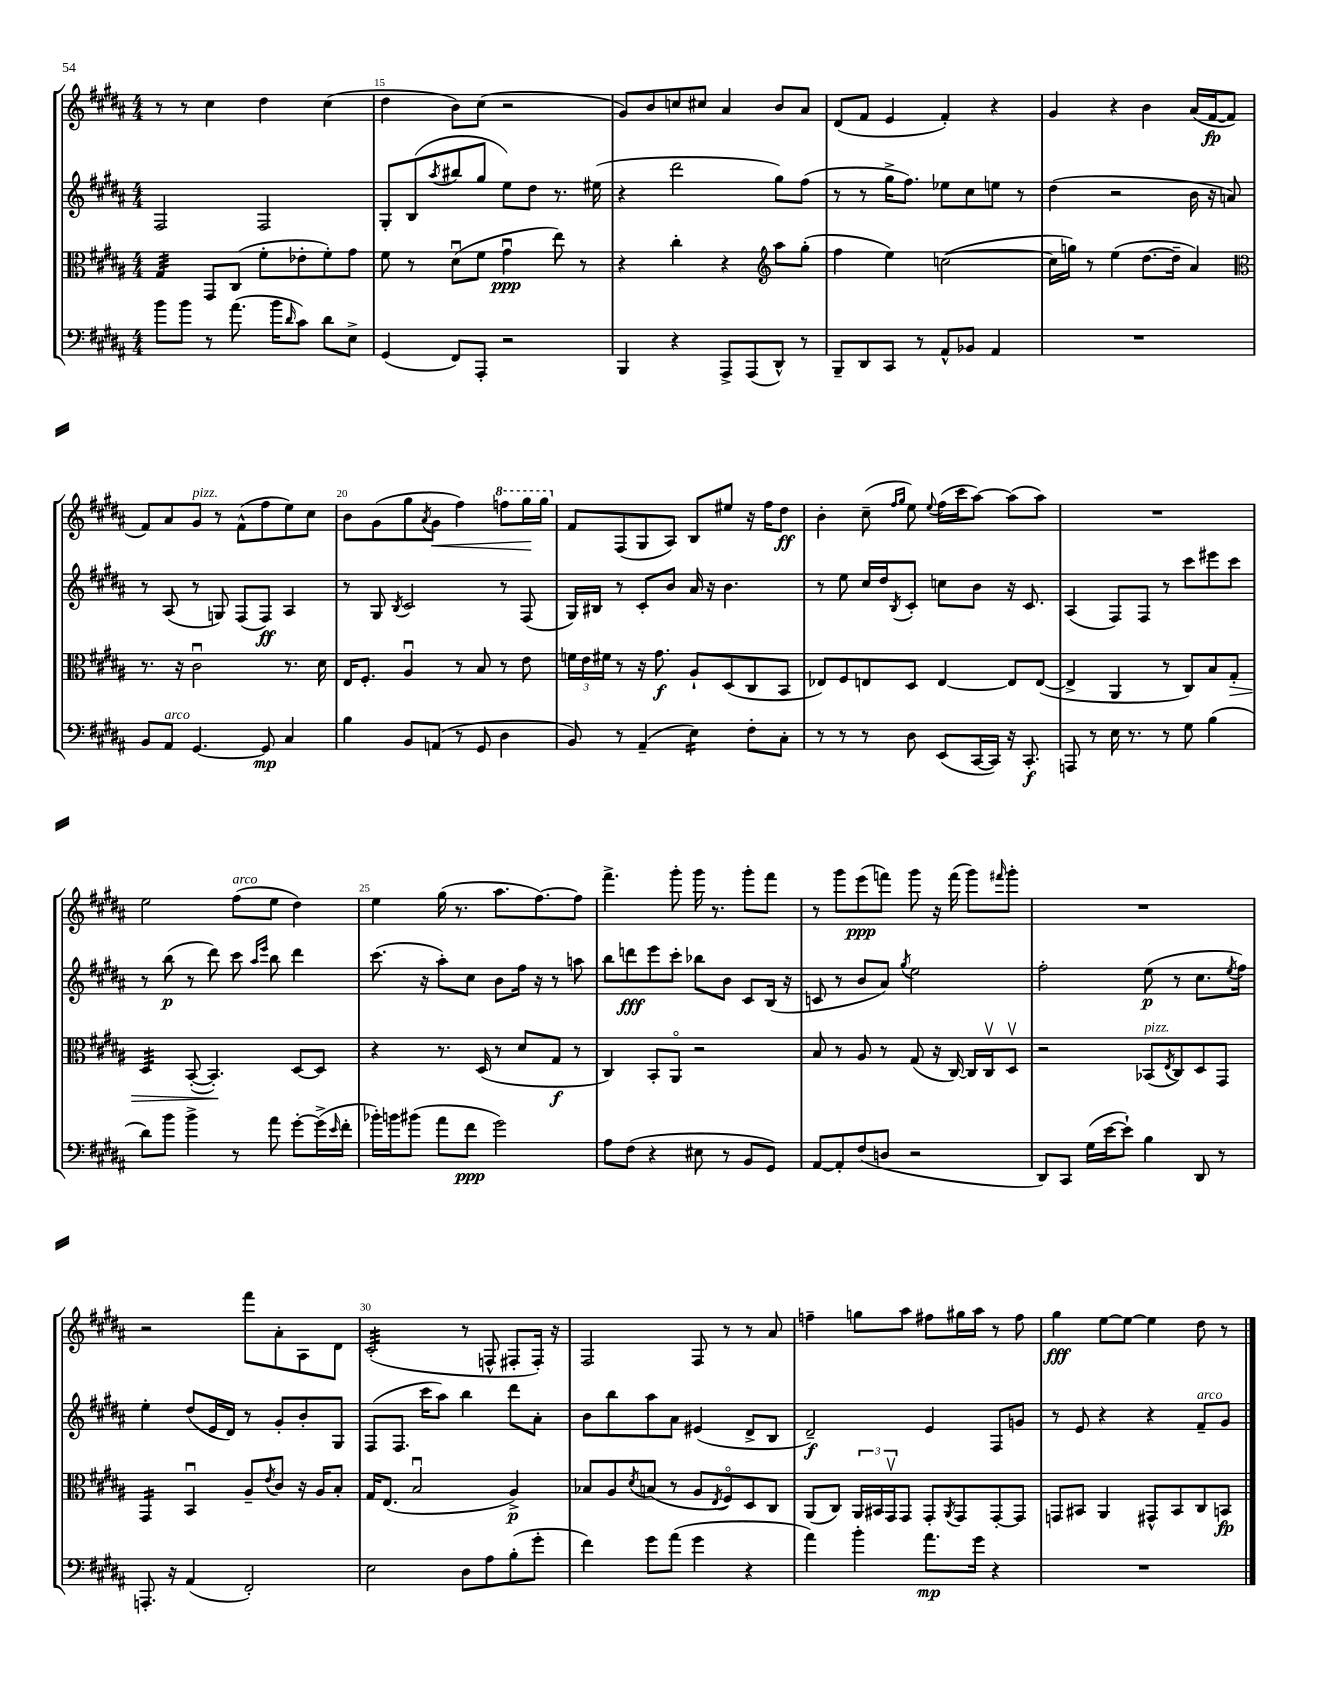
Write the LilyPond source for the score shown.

<<
\new StaffGroup <<
\new Staff = "s0" {
    \clef treble \key b \major \numericTimeSignature \time 4/4
    r8 r8 cis''4 dis''4 cis''4( |
    dis''4 b'8) cis''8( r2 |
    gis'8) b'8 c''8 cis''8 ais'4 b'8 ais'8 |
    dis'8( fis'8 e'4 fis'4-.) r4 |
    gis'4 r4 b'4 ais'16( fis'16~\fp fis'8 |
    fis'8) ais'8 gis'8^\markup { \italic "pizz." } r8 fis'8-^( fis''8 e''8) cis''8 |
    b'8 gis'8( gis''8 \acciaccatura { ais'8 } gis'8\< fis''4) \ottava #1 f'''8 gis'''16\! gis'''16 \ottava #0 |
    fis'8 fis8( gis8 ais8) b8 eis''8 r16 fis''16 dis''8\ff |
    b'4-. cis''8--( \grace { fis''16 gis''16 } e''8) \appoggiatura { e''8 } fis''16( cis'''16 ais''8~) ais''8( ais''8) |
    R1 |
    e''2 fis''8^\markup { \italic "arco" }( e''8 dis''4) |
    e''4 gis''16( r8. ais''8. fis''8.~) fis''8 |
    fis'''4.-> gis'''8-. gis'''16 r8. gis'''8-. fis'''8 |
    r8 gis'''8 e'''8\ppp( f'''8) gis'''8 r16 f'''16( gis'''8) \grace { fis'''16 } gis'''8-. |
    R1 |
    r2 fis'''8 ais'8-. ais8 dis'8 |
    cis'2:32-.( r8 f8-^ fis8-. fis16-.) r16 |
    fis2 fis8 r8 r8 ais'8 |
    f''4-- g''8 ais''8 fis''8 gis''16 ais''16 r8 fis''8 |
    gis''4\fff e''8~ e''8~ e''4 dis''8 r8 \bar "|." |
}
\new Staff = "s1" {
    \clef treble \key b \major \numericTimeSignature \time 4/4
    fis2 fis2 |
    gis8-. b8( \acciaccatura { ais''8 } bis''8 gis''8 e''8) dis''8 r8. eis''16( |
    r4 dis'''2 gis''8) fis''8( |
    r8 r8 gis''16-> fis''8.) ees''8 cis''8 e''8 r8 |
    dis''4( r2 b'16 r16 a'8) |
    r8 ais8( r8 g8) fis8( fis8\ff) ais4 |
    r8 gis8 \acciaccatura { b8 } cis'2 r8 fis8( |
    gis16) bis16 r8 cis'8-. b'8 ais'16 r16 b'4. |
    r8 e''8 cis''16 dis''16 \acciaccatura { b8 } cis'8-. c''8 b'8 r16 cis'8. |
    ais4( fis8) fis8 r8 cis'''8 eis'''8 cis'''8 |
    r8 b''8\p( r8 dis'''8) cis'''8 \grace { ais''16 e'''16 } b''8 dis'''4 |
    cis'''8.( r16 ais''8-.) cis''8 b'8 fis''16 r16 r8 a''8 |
    b''8 d'''8\fff e'''8 cis'''8-. bes''8 b'8 cis'8 b16( r16 |
    c'8 r8 b'8 ais'8) \acciaccatura { gis''8 } e''2 |
    fis''2-. e''8\p( r8 cis''8. \acciaccatura { e''8 } fis''16) |
    e''4-. dis''8( e'16 dis'16) r8 gis'8-. b'8-. gis8 |
    fis8( fis8. cis'''16 ais''8) b''4 dis'''8 ais'8-. |
    b'8 b''8 ais''8 ais'8 eis'4( dis'8-> b8 |
    dis'2--\f) e'4 fis8 g'8 |
    r8 e'8 r4 r4 fis'8--^\markup { \italic "arco" } gis'8 \bar "|." |
}
\new Staff = "s2" {
    \clef alto \key b \major \numericTimeSignature \time 4/4
    gis4:32 gis,8 cis8( fis'8-. ees'8-. fis'8-.) gis'8 |
    fis'8 r8 dis'8\downbow( fis'8 gis'4\downbow\ppp e''8) r8 |
    r4 cis''4-. r4 \clef treble ais''8 gis''8-.( |
    fis''4 e''4) c''2~( |
    c''16 g''16) r8 e''4( dis''8.~ dis''16-- ais'4) |
    \clef alto r8. r16 cis'2\downbow r8. dis'16 |
    e16 fis8.-. ais4\downbow r8 b8 r8 e'8 |
    \tuplet 3/2 { f'16 e'16 fis'16 } r8 r16 gis'8.\f ais8-! dis8( cis8 b,8 |
    ees8) fis8 e8 dis8 e4~ e8 e8~( |
    e4-> ais,4 r8 cis8) b8 gis8-.\> |
    dis4:32 b,8~-.( b,4.-.\!) dis8~ dis8 |
    r4 r8. dis16( r8 dis'8 gis8\f r8 |
    cis4) b,8-. ais,8\flageolet r2 |
    b8 r8 ais8 r8 gis8( r16 cis16~) cis16 cis16\upbow dis8\upbow |
    r2 bes,8^\markup { \italic "pizz." }( \acciaccatura { e8 } cis8) dis8 gis,8 |
    gis,4:16 b,4\downbow ais8-- \acciaccatura { e'8 } cis'8 r16 ais16 b8-. |
    gis16 e8.( b2\downbow ais4->\p) |
    bes8 ais8 \acciaccatura { dis'8 } b8( r8 ais8 \acciaccatura { e8 } fis8\flageolet) dis8 cis8 |
    ais,8( cis8) \tuplet 3/2 { ais,16 bis,16 gis,16\upbow } gis,8 gis,8-. \acciaccatura { ais,8 } gis,8 gis,8~-. gis,8 |
    g,8 bis,8 ais,4 gis,8-^ bis,8 cis8 b,8\fp \bar "|." |
}
\new Staff = "s3" {
    \clef bass \key b \major \numericTimeSignature \time 4/4
    b'8 b'8 r8 ais'8.( b'16 \grace { dis'16 } cis'8) dis'8 e8-> |
    gis,4( fis,8) ais,,8-. r2 |
    b,,4 r4 ais,,8-> ais,,8( dis,8-^) r8 |
    b,,8-- dis,8 cis,8 r8 ais,8-^ bes,8 ais,4 |
    R1 |
    b,8 ais,8^\markup { \italic "arco" } gis,4.~ gis,8\mp cis4 |
    b4 b,8 a,8( r8 gis,8 dis4 |
    b,8) r8 ais,4--( e4:16) fis8-. cis8-. |
    r8 r8 r8 dis8 e,8( cis,16~ cis,16) r16 cis,8.-.\f |
    a,,8 r8 e16 r8. r8 gis8 b4( |
    dis'8) b'8 b'4-> r8 ais'8 gis'8~-. gis'16->( \grace { e'16 } fis'16-. |
    bes'16-.) b'16 bis'8( ais'8 fis'8\ppp gis'2) |
    ais8 fis8( r4 eis8 r8 b,8 gis,8) |
    ais,8~ ais,8-. fis8( d8 r2 |
    dis,8) cis,8 gis16( e'16~ e'8-!) b4 dis,8 r8 |
    a,,8.-. r16 ais,4( fis,2-.) |
    e2 dis8 ais8 b8-.( gis'8-. |
    fis'4) gis'8 ais'8( gis'4 r4 |
    ais'4) b'4-. ais'8.\mp gis'16 r4 |
    R1 \bar "|." |
}
>>
>>
\layout { \context { \Score currentBarNumber = #14 \override BarNumber.break-visibility = ##(#f #t #t) barNumberVisibility = #(every-nth-bar-number-visible 5) } }
